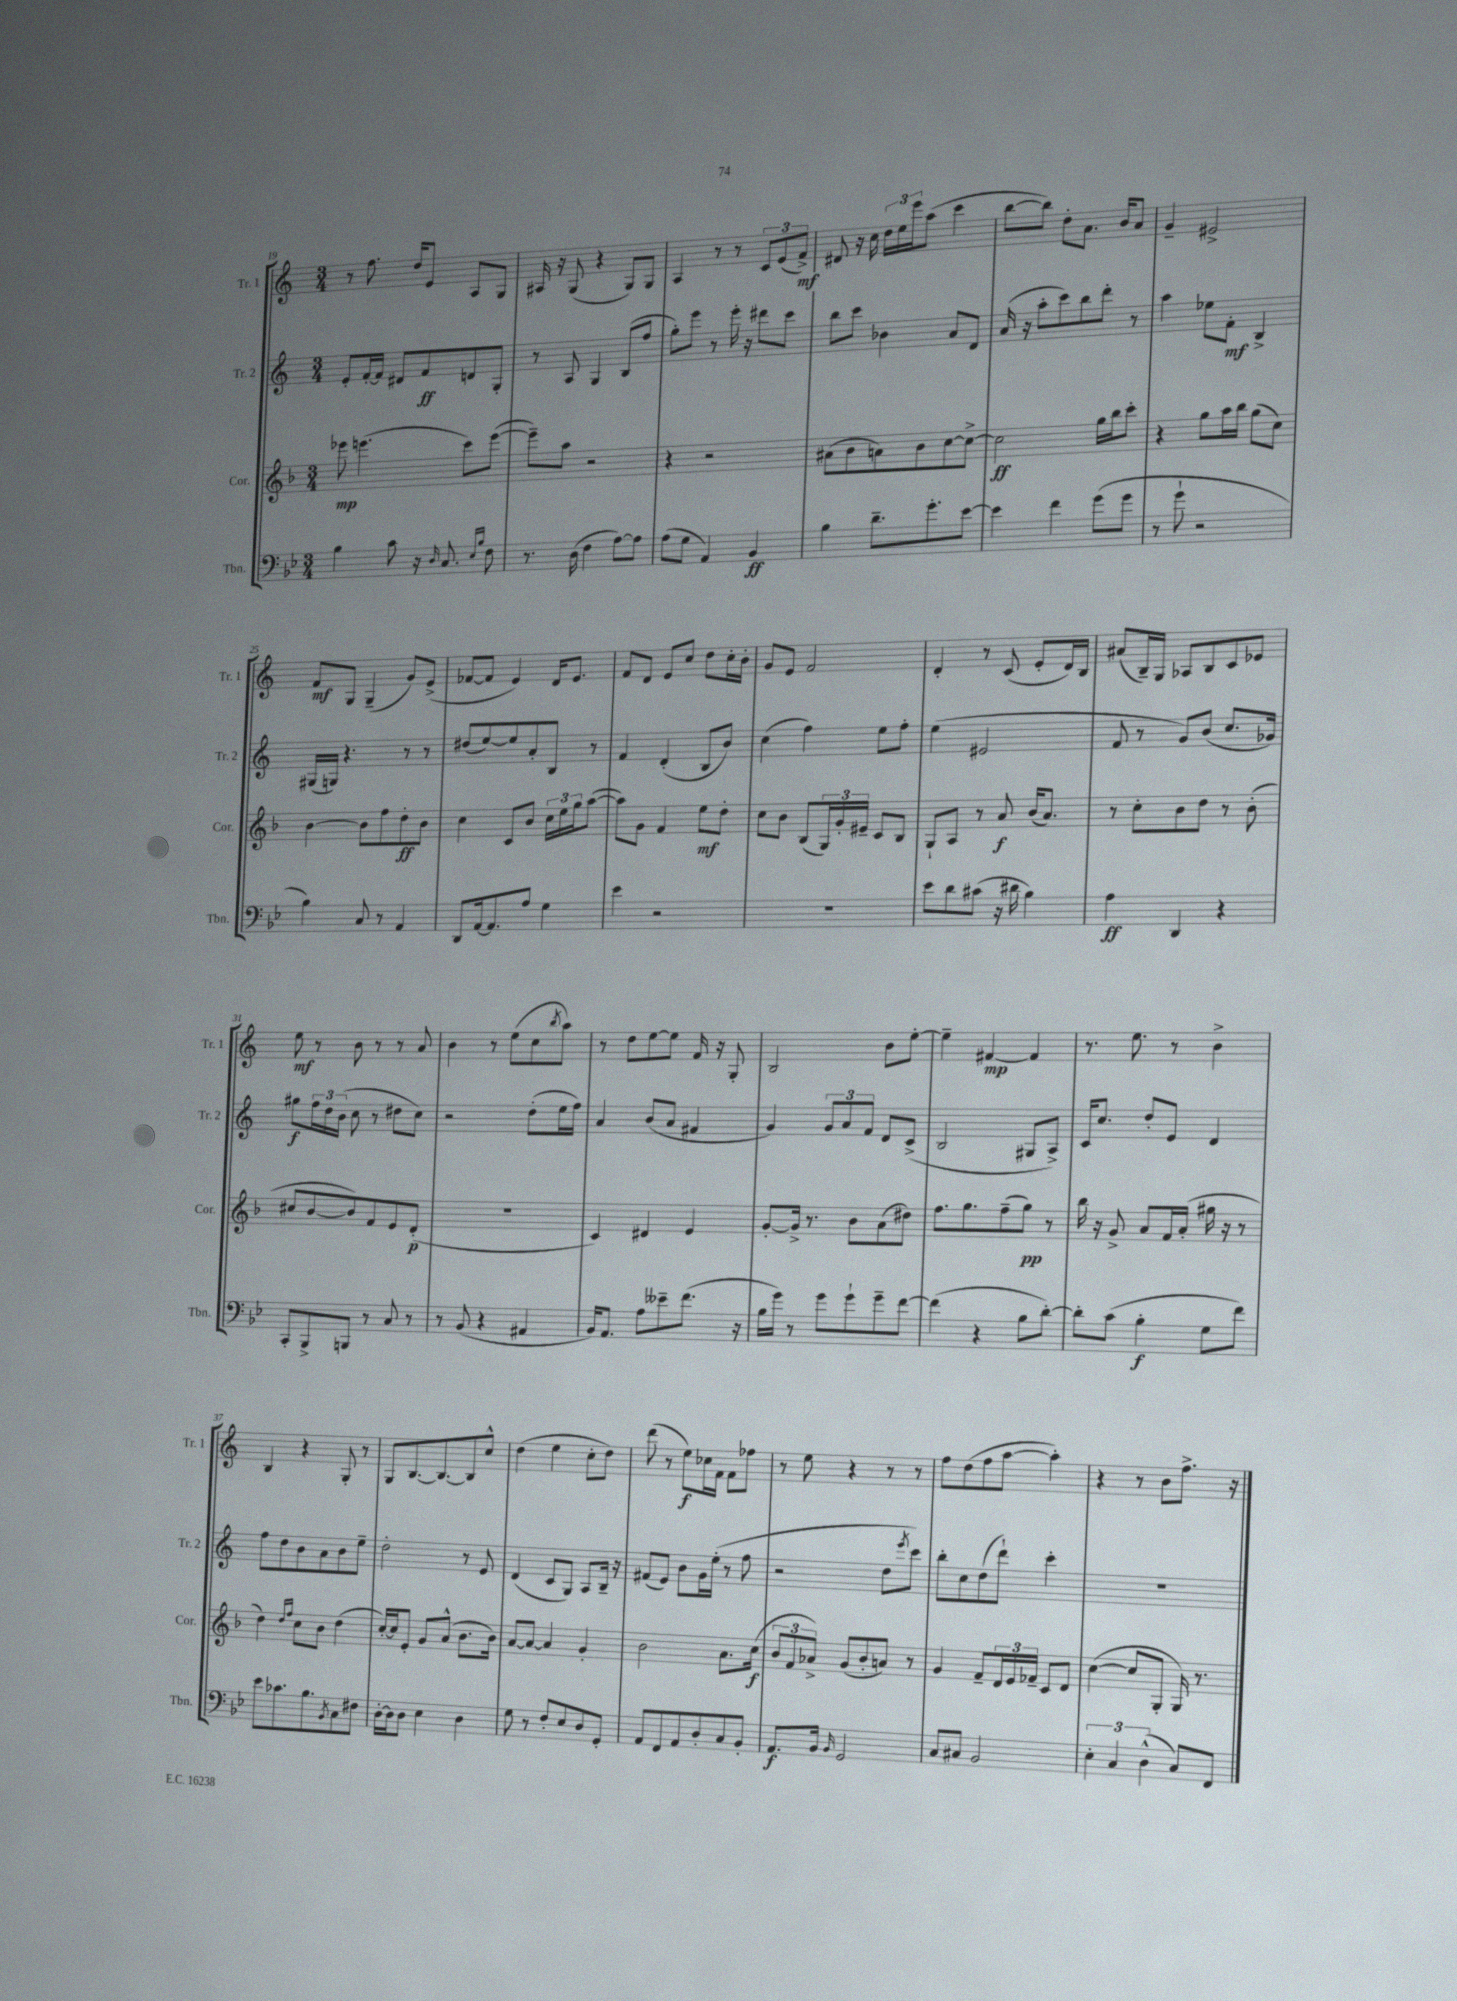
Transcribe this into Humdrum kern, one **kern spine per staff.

**kern	**kern	**kern	**kern
*staff4	*staff3	*staff2	*staff1
*clefF4	*clefG2	*clefG2	*clefG2
*k[b-e-]	*k[b-]	*k[]	*k[]
*M3/4	*M3/4	*M3/4	*M3/4
4B-	8eee-	8e'	8r
.	(4.eee	[16f'	8.ff
.	.	16f]	.
8c	.	8d#	.
.	.	.	16dd
16r	.	8f	8e
16qqD	.	.	.
8.C	.	.	.
.	8ccc)	8d	8A
16qqE-	.	.	.
16qqB-	.	.	.
8F	([8eee	8G'	8G
=	=	=	=
8.r	8eee~])	8r	16A#
.	.	.	16r
.	8aa	8A	(8G
(16D	.	.	.
4F	2r	4G	4r
[8A)	.	(8B	8G)
8A]	.	8ff	8G
=	=	=	=
(8A	4r	8gg')	4A
8G	.	8eee	.
4AA)	2r	8r	8r
.	.	16eee'	8r
.	.	16r	.
4BB-	.	8ddd#	12c
.	.	.	(12e
.	.	8ccc	.
.	.	.	12f^)
=	=	=	=
4B-	(8a#	8bb	8d#
.	8b-	8ccc	16r
.	.	.	16cc
8.d~	8a)	4b-	24dd
.	.	.	24ee
.	.	.	24eee
.	8b-	.	(8aa
8.g'	.	.	.
.	[8cc	8a	4ccc
[8e-	8cc^_	8d	.
=	=	=	=
4e-]	2cc]	(16a	[8bb
.	.	16r	.
.	.	8aa'	8bb])
4f	.	8ccc)	8dd'
.	.	8bb	8.a
(8g	16gg	8ddd'	.
.	16bb-	.	16b
8g	8ccc'	8r	8a
=	=	=	=
8r	4r	4aa	4g~
8g`	.	.	.
2r	8gg	8ee-	2e#^
.	16aa	8f'	.
.	16bb-	.	.
.	(8gg	4B^	.
.	8cc)	.	.
=	=	=	=
4B-)	[4b-	(16G#	8f
.	.	16G)	.
.	.	4.r	8G
8C	8b-]	.	(4G~
8r	8ff	.	.
4AA	8dd'	8r	8g)
.	8b-	8r	(8e^
=	=	=	=
8DD	4cc	(8dd#	[8f-
[16AA	.	[8ee)	8f-]
8.AA]	.	.	.
.	8c	8ee]	4e)
8A	8b-	8a'	.
4G	24cc	8B	16d
.	24ee	.	.
.	.	.	8.e
.	24gg	.	.
.	([8aa	8r	.
=	=	=	=
4e-	8aa])	4f	8f
.	8g	.	8d
2r	4f	(4d'	8e
.	.	.	8cc
.	8ee	8B	8dd
.	8dd'	8b)	16cc'
.	.	.	16b'
=	=	=	=
2.r	8cc	(4cc	8g
.	8b-	.	8e
.	(8B-	4ff)	2f
.	24G)	.	.
.	24g'	.	.
.	24e#~	.	.
.	8c	8ee	.
.	8B-	8ff'	.
=	=	=	=
8e-	8G`	(4ee	4d'
8d	8A	.	.
(8c#	8r	2e#	8r
16r	8a	.	(8c
16d#	.	.	.
4B-)	(16b-	.	8e'
.	8.a)	.	.
.	.	.	16d)
.	.	.	16B
=	=	=	=
4A	8r	8f	(8a#
.	8cc'	8r	16B~)
.	.	.	16G
4DD	8b-	8g)	8A-
.	8dd	(8b	8B
4r	8r	8.cc	8c
.	(8b-'	.	8e-
.	.	16g-)	.
=	=	=	=
8CC'	8cc#	8gg#	8ee
8BBB-^	[8b-	24ff	8r
.	.	24dd	.
.	.	(24b	.
8BBB	8b-])	8cc	8b
8r	8f	8r	8r
8C	8e	8dd#	8r
8r	(8d'	8cc)	8a
=	=	=	=
8r	2.r	2r	4b
(8BB-	.	.	.
4r	.	.	8r
.	.	.	(8ee
4AA#	.	(8dd'	8cc
.	.	.	8qbb
.	.	16ee	8aa)
.	.	16ff)	.
=	=	=	=
16BB-)	4c)	4a	8r
8.AA	.	.	.
.	.	.	8dd
8A	4d#	(8b	[8ee
8e--~	.	8a	8ee]
(8.f	4e	4f#	16f
.	.	.	16r
.	.	.	8G'
16r	.	.	.
=	=	=	=
16B-	[8g'	4g)	2B
16g)	.	.	.
8r	16g^]	.	.
.	8.r	.	.
8g	.	12g	.
.	.	12a	.
8g`	8b-	.	.
.	.	12f	.
8g~	(8a	8d	8b
[8f	8dd#)	(8c^	[8ee'
=	=	=	=
(4f]	8.ff	2B	4ee~]
.	8.gg	.	.
4r	.	.	[4f#
.	(8ff~	.	.
8B-	8gg)	8G#	4f#]
[8d')	8r	8A^)	.
=	=	=	=
8d']	16bb-	16c	8.r
.	16r	8.cc	.
(8c	8g^	.	.
.	.	.	8.ee
4B-'	8a	8dd'	.
.	16f	8e	8r
.	(16a'	.	.
8G	16gg#	4d	4b^
.	16r	.	.
8f)	8r	.	.
=	=	=	=
8e-	4dd)	8ff	4B
8.c-	.	8dd	.
.	16qqdd	.	.
.	16qqff	.	.
.	8cc	8b	4r
8.B-	.	.	.
.	8b-	8a	.
8qBB-	.	.	.
8C	(4dd	8b	8G'
8F#	.	8ee~	8r
=	=	=	=
[16D'	[16cc')	2dd'	8G
16D]	16cc]	.	.
8D	8e'	.	[8.B
4E-	8g	.	.
.	.	.	8.B_
.	(8a^^	.	.
4D	8.b-	8r	8B]
.	.	8e	8cc^^
.	16b-)	.	.
=	=	=	=
8G	[8a	(4d	(4dd
8r	8a_	.	.
8F'	4a]	8c	4ee
8E-	.	8G)	.
8D	4g'	8A	8cc'
8GG'	.	16B~	8dd)
.	.	16r	.
=	=	=	=
8AA	2b-	(8f#	(8ddd
8FF	.	8e)	8r
8AA	.	8b	8ee)
8D'	.	16g	16cc-
.	.	(16ee'	16f
8C	8.a	8r	8f
8BB-'	.	8ff	8ff-
.	(16cc	.	.
=	=	=	=
8.AA	12b-	2r	8r
.	12f	.	.
.	.	.	8ee
.	12a-^)	.	.
16BB-	.	.	.
16qqBB-	.	.	.
2GG	(8g	.	4r
.	8b-'	.	.
.	8a)	8dd	8r
.	.	8qeee	.
.	8r	8ccc)	8r
=	=	=	=
8C	4g	8bb'	8ff
8C#	.	8cc	(8dd
2BB-	8f~	(8dd	8ff
.	24d	8ddd`)	[8aa
.	24e	.	.
.	24f-~	.	.
.	8c	4ccc'	4aa'])
.	8d	.	.
=	=	=	=
6E-'	([4cc	2.r	4r
6C	.	.	.
.	8cc]	.	8r
(6D^^	.	.	.
.	8G'	.	8b
8C)	16G)	.	8.ff^
.	8.r	.	.
8FF	.	.	.
.	.	.	16r
==	==	==	==
*-	*-	*-	*-
